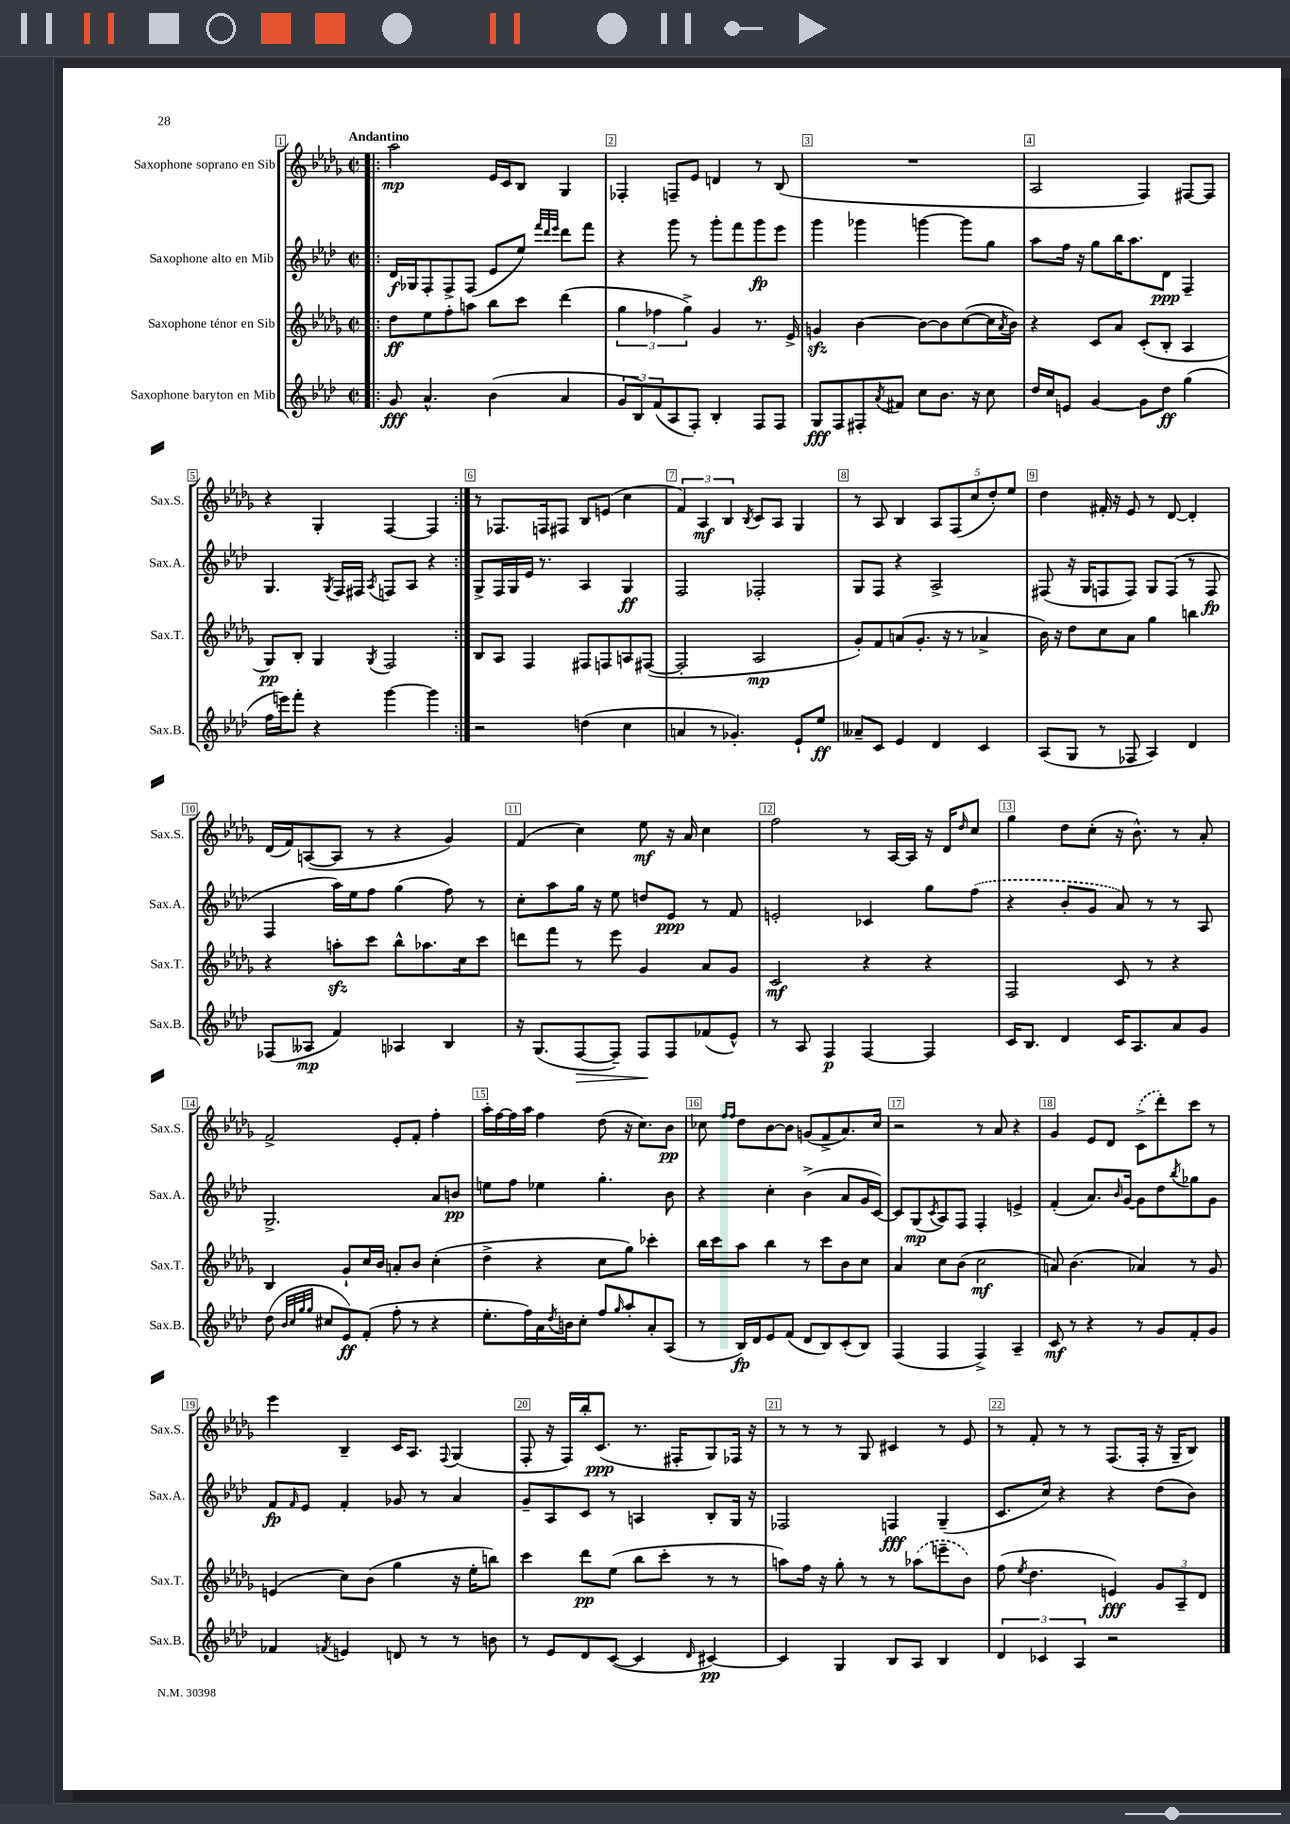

**kern	**kern	**kern	**kern
*staff4	*staff3	*staff2	*staff1
*clefG2	*clefG2	*clefG2	*clefG2
*k[b-e-a-d-]	*k[b-e-a-d-g-]	*k[b-e-a-d-]	*k[b-e-a-d-g-]
*M2/2	*M2/2	*M2/2	*M2/2
*met(c|)	*met(c|)	*met(c|)	*met(c|)
=!|:	=!|:	=!|:	=!|:
8g	8dd-	16d-	2aa-
.	.	16G-	.
4.a-^^	8ee-	8F'	.
.	8ff'	8F^	.
.	8aa	(8F	.
(4b-	8bb-	8e-	16e-
.	.	.	16c
.	8ccc	8ee-)	8B-
.	.	32qqfff	.
.	.	32qqddd-	.
.	.	32qqeee-	.
4a-	(4ddd-	8ddd-	4G-
.	.	8fff	.
=	=	=	=
12g	6gg-	4r	4F-'
12B-)	.	.	.
(12f	6ff-	.	.
8A-	.	8ggg	8F~
.	6gg-^)	.	.
8F')	.	8r	8e-
4B-'	4g-	8ggg'	4d
.	.	8fff	.
8F	8.r	8ggg	8r
8F	.	8eee-	(8B-
.	16e-^	.	.
=	=	=	=
8G	4g	4ggg	1r
8F	.	.	.
8F#'	[4b-	4ggg-	.
8qa-	.	.	.
8f#	.	.	.
8cc	8b-_	[4ggg	.
8.b-	8b-]	.	.
.	([8cc	8ggg]	.
16r	.	.	.
8cc	16cc]	8gg	.
.	8qa-	.	.
.	16b-)	.	.
=	=	=	=
16dd-	4r	8aa-	2A-
16cc	.	.	.
8e	.	16ff	.
.	.	16r	.
[4g	8c	8gg	.
.	8a-	16bb-	.
.	.	8.aa-	.
8g]	(8c'	.	4F)
8dd-	8B-'	8d-	.
(4gg	4A-	4F~	[8F#
.	.	.	8F#]
=	=	=	=
16ff	8G-)	4.G	4r
16eee)	.	.	.
8fff'	8B-'	.	.
4r	4G-	.	4G-'
.	.	8qG	.
.	.	16F	.
.	.	16F#	.
.	8qG-	8qA-	.
[4ggg	2F	8F	[4F
.	.	8A-	.
4ggg]	.	4r	4F]
=:|!	=:|!	=:|!	=:|!
2r	8B-	8G^	8r
.	8A-	16F	8.F-
.	.	16G	.
.	4F	16e-	.
.	.	8.r	16F
.	.	.	8F#
(4dd	8F#	4A-	8B-
.	8F	.	(8e
4cc	8A	4G	4cc
.	([8F#	.	.
=	=	=	=
4a	2F#']	2F	6f)
.	.	.	6A-
8r	.	.	.
.	.	.	6B-
4.g-')	.	.	.
.	.	.	8qB-
.	2A-	2F-'	8c
.	.	.	8A-
8e-`	.	.	4G-
8ee-	.	.	.
=	=	=	=
8a--~	8g-')	8G	8r
8c	8f	8F	8A-
4e-	(8a	4r	4B-
.	8.g-'	.	.
4d-	.	2A-^	10A-
.	16r	.	.
.	.	.	(10F
.	8r	.	.
.	.	.	10cc
4c	4a-^	.	.
.	.	.	10dd-')
.	.	.	10ee-
=	=	=	=
(8A-	16b-)	(8F#	4dd-
.	16r	.	.
8G	8dd-	16r	.
.	.	16G	.
8r	8cc	8F	16f#'
.	.	.	16r
8F-	8a-	8F)	8e-
4A-)	4gg-	8G	8r
.	.	(8F	[8d-
4d-	4bb	8r	4d-']
.	.	8F	.
=	=	=	=
(8F-	4r	4F	(16d-
.	.	.	16f)
8A--	.	.	([8A
4f)	8aa'	16aa-)	8A]
.	.	16ee-	.
.	8ccc	8ff	8r
4A-	8bb-^^	(4gg	4r
.	8.aa-	.	.
4B-	.	8ff)	4g-)
.	16cc	.	.
.	8ccc	8r	.
=	=	=	=
16r	8ddd	8cc'	(4f
(8.G	.	.	.
.	8fff	8aa-	.
[8F	8r	16gg	4cc)
.	.	16r	.
8F~])	8eee-	8ee-	.
8F	4g-	8dd	8ee-
8F	.	8e-	16r
.	.	.	16a-
(8f-	8a-	8r	4cc
8e-^^)	8g-	8f	.
=	=	=	=
8r	2c	2e'	2ff
8A-	.	.	.
4F	.	.	.
[4F	4r	4c-	8r
.	.	.	[16A-
.	.	.	16A-]
4F]	4r	8gg	16r
.	.	.	16d-
.	.	.	16qqdd-
.	.	(8ff	8cc
=	=	=	=
16c	2F	4r	4gg-
8.B-	.	.	.
4d-	.	8b-'	8dd-
.	.	8g	(8cc'
16c	8c	8a-)	16r
8.A-	.	.	8.b-^^)
.	8r	8r	.
8a-	4r	8r	8r
8g	.	8A-	8a-'
=	=	=	=
(8dd-	4B-	2.G^	2f^
32qqb-	.	.	.
32qqcc	.	.	.
32qqgg	.	.	.
32qqgg	.	.	.
8cc#	.	.	.
8e-)	8g-`	.	.
(8f'	16cc	.	.
.	16b-	.	.
8ff'	8a'	.	8e-'
8r	8b-	.	8f'
4r	(4cc'	8a-	4ff'
.	.	8b	.
=	=	=	=
8.ee-'	4dd-^	8ee	16aa-'
.	.	.	[16ff
.	.	8ff	16ff]
16ff)	.	.	16aa-
16a-	4r	4ee-	4ff
8qdd-	.	.	.
16b	.	.	.
8cc'	.	.	.
8ff	8cc	4.gg'	(8dd-
16qqgg	.	.	.
8aa-'	8gg-)	.	16r
.	.	.	8.cc)
8a-'	4ccc-'	.	.
(8A-	.	8b-	8b-
=	=	=	=
8r	16bb-	4r	8cc-
.	16ccc	.	.
.	.	.	16qqff
.	.	.	16qqff
16B-)	8aa-	.	8dd-
16d-	.	.	.
8e-	4bb-	4cc'	[8b-
(8f	.	.	8b-]
8d-	8r	(4b-^	(8g
8B-)	8ccc	.	8f^
(8c'	8b-	8a-	8.a-)
8B-)	8cc	16g	.
.	.	[16c)	16cc-
=	=	=	=
(4F	4a-	8c]	2r
.	.	(8G	.
.	.	8qc	.
4F	8cc	8A-)	.
.	(8b-	8F	.
4F^)	2cc	4F'	8r
.	.	.	8a-
4A-~	.	4e^	4r
=	=	=	=
8c	8a)	(4f'	4g-
8r	(4.b-	.	.
4r	.	8.a-)	8e-
.	.	.	8d-
.	.	16qqb-	.
.	.	[16g	.
8r	4a-)	8g]	(8c^
8g	.	8dd-	8ddd-')
.	.	8qbb-	.
8f'	8r	8gg-	8ccc
8g	8g-	8g	8r
=	=	=	=
4f-	(4e	8f	4eee-
.	.	16qqf	.
.	.	8e-	.
8qf	.	.	.
4e	8cc)	4f'	4B-~
.	(8b-	.	.
8d	4gg-	8g-	16c
.	.	.	8.A-
8r	.	8r	.
.	.	.	8qqF
8r	16r	4a-	(4G-
.	16ee-'	.	.
8b	8bb)	.	.
=	=	=	=
8r	4ccc	8g~	8F'
8e-	.	8A-	16r
.	.	.	16F)
8d-	8ddd-	8c	16bb-'
.	.	.	(8.c
([8c	(8ee-	8r	.
4c]	8bb-	4A	8.r
.	8ccc'	.	.
.	.	.	16F#'
16qqd-	.	.	.
[4c#)	8r	8B-'	8G-)
.	8r	16G	16F-
.	.	16r	16r
=	=	=	=
4c#]	8aa)	2F-	8r
.	16ff	.	8r
.	16r	.	.
4G	8gg-'	.	8r
.	8r	.	8G-
8B-	8r	4F	4c#
8A-	(8aa-	.	.
4B-	8eee~	(4G~	8r
.	8b-)	.	8e-
=	=	=	=
6d-	(8ff	8.c	8r
.	8qee-	.	.
.	4.dd-	.	8f'
6c-	.	.	.
.	.	16cc)	.
.	.	4r	8r
6A-	.	.	.
.	.	.	8r
2r	4e)	4r	(8.F
.	.	.	16F'
.	12g-	(8dd-	16r
.	.	.	16G-~
.	12A-~	.	.
.	.	8b-)	8B-)
.	12d-	.	.
==	==	==	==
*-	*-	*-	*-
